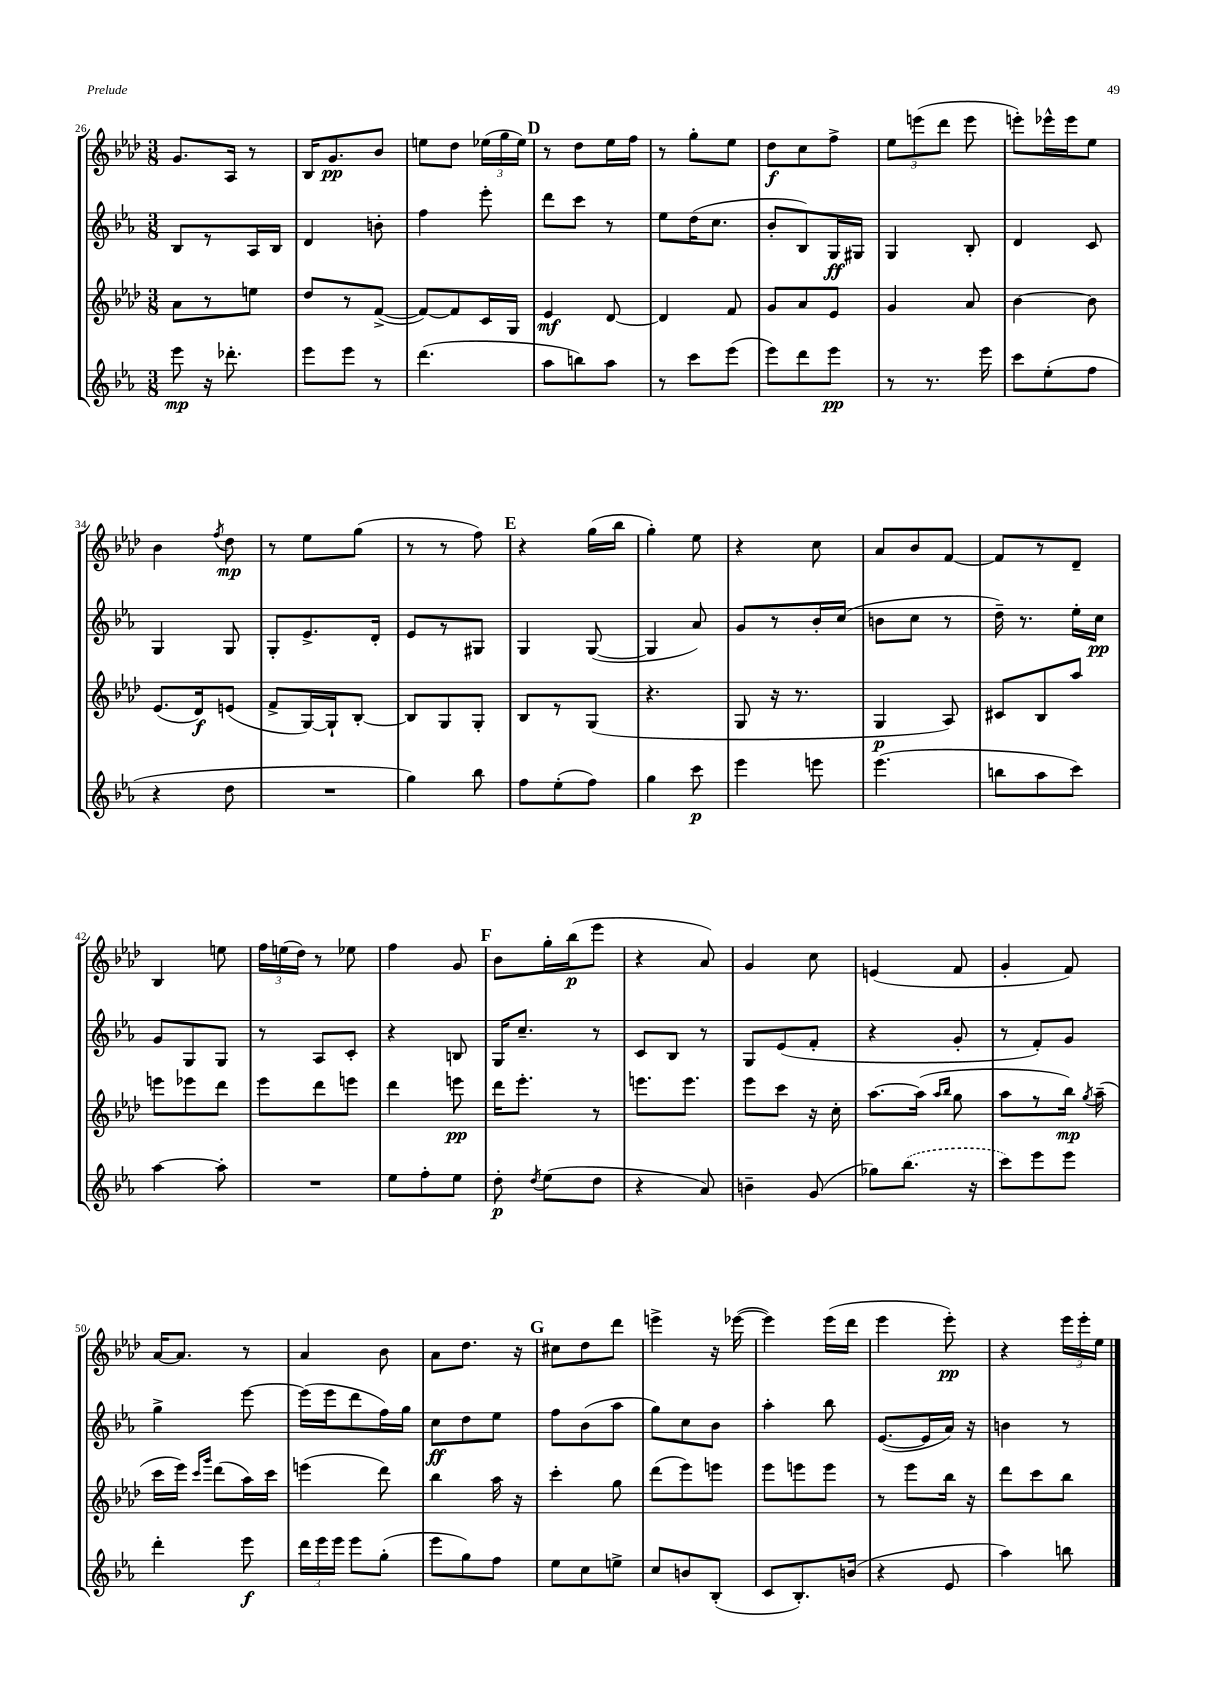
<<
\new StaffGroup <<
\new Staff = "s0" {
    \clef treble \key aes \major \numericTimeSignature \time 3/8
    \autoBeamOff g'8.[ aes16] r8 |
    bes16[ g'8.\pp bes'8] |
    e''8[ des''8] \tuplet 3/2 { ees''16[( g''16 ees''16]) } |
    \mark \markup { \bold "D" } r8 des''8[ ees''16 f''16] |
    r8 g''8[-. ees''8] |
    des''8[\f c''8 f''8]-> |
    \tuplet 3/2 { ees''8[ e'''8( des'''8] } e'''8 |
    e'''8[-.) ees'''16-^ ees'''16 ees''8] |
    bes'4 \acciaccatura { f''8 } des''8\mp |
    r8 ees''8[ g''8]( |
    r8 r8 f''8) |
    \mark \markup { \bold "E" } r4 g''16[( bes''16] |
    g''4-.) ees''8 |
    r4 c''8 |
    aes'8[ bes'8 f'8]~ |
    f'8[ r8 des'8]-- |
    bes4 e''8 |
    \tuplet 3/2 { f''16[ e''16( des''16]) } r8 ees''8 |
    f''4 g'8 |
    \mark \markup { \bold "F" } bes'8[ g''16-. bes''16\p( ees'''8] |
    r4 aes'8) |
    g'4 c''8 |
    e'4( f'8 |
    g'4-. f'8) |
    aes'16[~ aes'8.] r8 |
    aes'4 bes'8 |
    aes'8[ des''8.] r16 |
    \mark \markup { \bold "G" } cis''8[ des''8 des'''8] |
    e'''4-> r16 ees'''16~( |
    ees'''4) ees'''16[( des'''16] |
    ees'''4 ees'''8-.\pp) |
    r4 \tuplet 3/2 { ees'''16[ ees'''16-. ees''16] } \bar "|." |
}
\new Staff = "s1" {
    \clef treble \key ees \major \numericTimeSignature \time 3/8
    \autoBeamOff bes8[ r8 aes16 bes16] |
    d'4 b'8-. |
    f''4 ees'''8-. |
    \mark \markup { \bold "D" } d'''8[ c'''8] r8 |
    ees''8[ d''16( c''8.] |
    bes'8[-. bes8) g16\ff gis16] |
    g4 bes8-. |
    d'4 c'8 |
    g4 g8 |
    g8[-. ees'8.-> d'16]-. |
    ees'8[ r8 gis8] |
    \mark \markup { \bold "E" } g4 g8~( |
    g4 aes'8) |
    g'8[ r8 bes'16-. c''16]( |
    b'8[ c''8] r8 |
    d''16--) r8. ees''16[-. c''16]\pp |
    g'8[ g8 g8] |
    r8 aes8[ c'8]-. |
    r4 b8 |
    \mark \markup { \bold "F" } g16[ c''8.]-- r8 |
    c'8[ bes8] r8 |
    g8[ ees'8( f'8]-. |
    r4 g'8-. |
    r8 f'8[-.) g'8] |
    g''4-> ees'''8~ |
    ees'''16[( ees'''16 d'''8 f''16) g''16] |
    c''8[\ff d''8 ees''8] |
    \mark \markup { \bold "G" } f''8[ bes'8( aes''8] |
    g''8[) c''8 bes'8] |
    aes''4-. bes''8 |
    ees'8.[~( ees'16 aes'16]) r16 |
    b'4 r8 \bar "|." |
}
\new Staff = "s2" {
    \clef treble \key aes \major \numericTimeSignature \time 3/8
    \autoBeamOff aes'8[ r8 e''8] |
    des''8[ r8 f'8]~->( |
    f'8[~) f'8 c'16 g16] |
    \mark \markup { \bold "D" } ees'4\mf des'8~ |
    des'4 f'8 |
    g'8[ aes'8 ees'8] |
    g'4 aes'8 |
    bes'4~ bes'8 |
    ees'8.[( des'16\f) e'8]( |
    f'8[-> g16~) g16-! bes8]~-. |
    bes8[ g8 g8]-. |
    \mark \markup { \bold "E" } bes8[ r8 g8]( |
    r4. |
    g8 r16 r8. |
    g4\p aes8) |
    cis'8[ bes8 aes''8] |
    e'''8[ ees'''8 des'''8] |
    ees'''8[ des'''8 e'''8] |
    des'''4 e'''8\pp |
    \mark \markup { \bold "F" } des'''16[ ees'''8.]-. r8 |
    e'''8.[ e'''8.] |
    ees'''8[ c'''8] r16 c''16-. |
    aes''8.[~ aes''16]( \grace { aes''16[ bes''16] } g''8 |
    aes''8[ r8 bes''16]\mp) \acciaccatura { g''8 } aes''16--( |
    c'''16[ ees'''16]) \grace { c'''16[ g'''16] } des'''8[( aes''16) c'''16] |
    e'''4( des'''8) |
    bes''4 aes''16 r16 |
    \mark \markup { \bold "G" } c'''4-. g''8 |
    des'''8[( ees'''8) e'''8] |
    ees'''8[ e'''8 e'''8] |
    r8 ees'''8[ bes''16] r16 |
    des'''8[ c'''8 bes''8] \bar "|." |
}
\new Staff = "s3" {
    \clef treble \key ees \major \numericTimeSignature \time 3/8
    \autoBeamOff ees'''8\mp r16 des'''8.-. |
    ees'''8[ ees'''8] r8 |
    d'''4.( |
    \mark \markup { \bold "D" } aes''8[ b''8) aes''8] |
    r8 c'''8[ ees'''8]( |
    ees'''8[) d'''8 ees'''8]\pp |
    r8 r8. ees'''16 |
    c'''8[ ees''8-.( f''8] |
    r4 d''8 |
    R4. |
    g''4) bes''8 |
    \mark \markup { \bold "E" } f''8[ ees''8-.( f''8]) |
    g''4 c'''8\p |
    ees'''4 e'''8 |
    ees'''4.( |
    b''8[ aes''8 c'''8]) |
    aes''4~ aes''8-. |
    R4. |
    ees''8[ f''8-. ees''8] |
    \mark \markup { \bold "F" } d''8-.\p \acciaccatura { d''8 } ees''8[( d''8] |
    r4 aes'8) |
    b'4-- g'8( |
    ges''8[) \once \slurDashed bes''8.]( r16 |
    c'''8[) ees'''8 ees'''8] |
    d'''4-. ees'''8\f |
    \tuplet 3/2 { d'''16[ ees'''16 ees'''16] } ees'''8[ g''8]-.( |
    ees'''8[ g''8) f''8] |
    \mark \markup { \bold "G" } ees''8[ c''8 e''8]-> |
    c''8[ b'8 bes8]-.( |
    c'8[ bes8.-.) b'16]( |
    r4 ees'8 |
    aes''4) b''8 \bar "|." |
}
>>
>>
\layout { \context { \Score currentBarNumber = #26 } }
